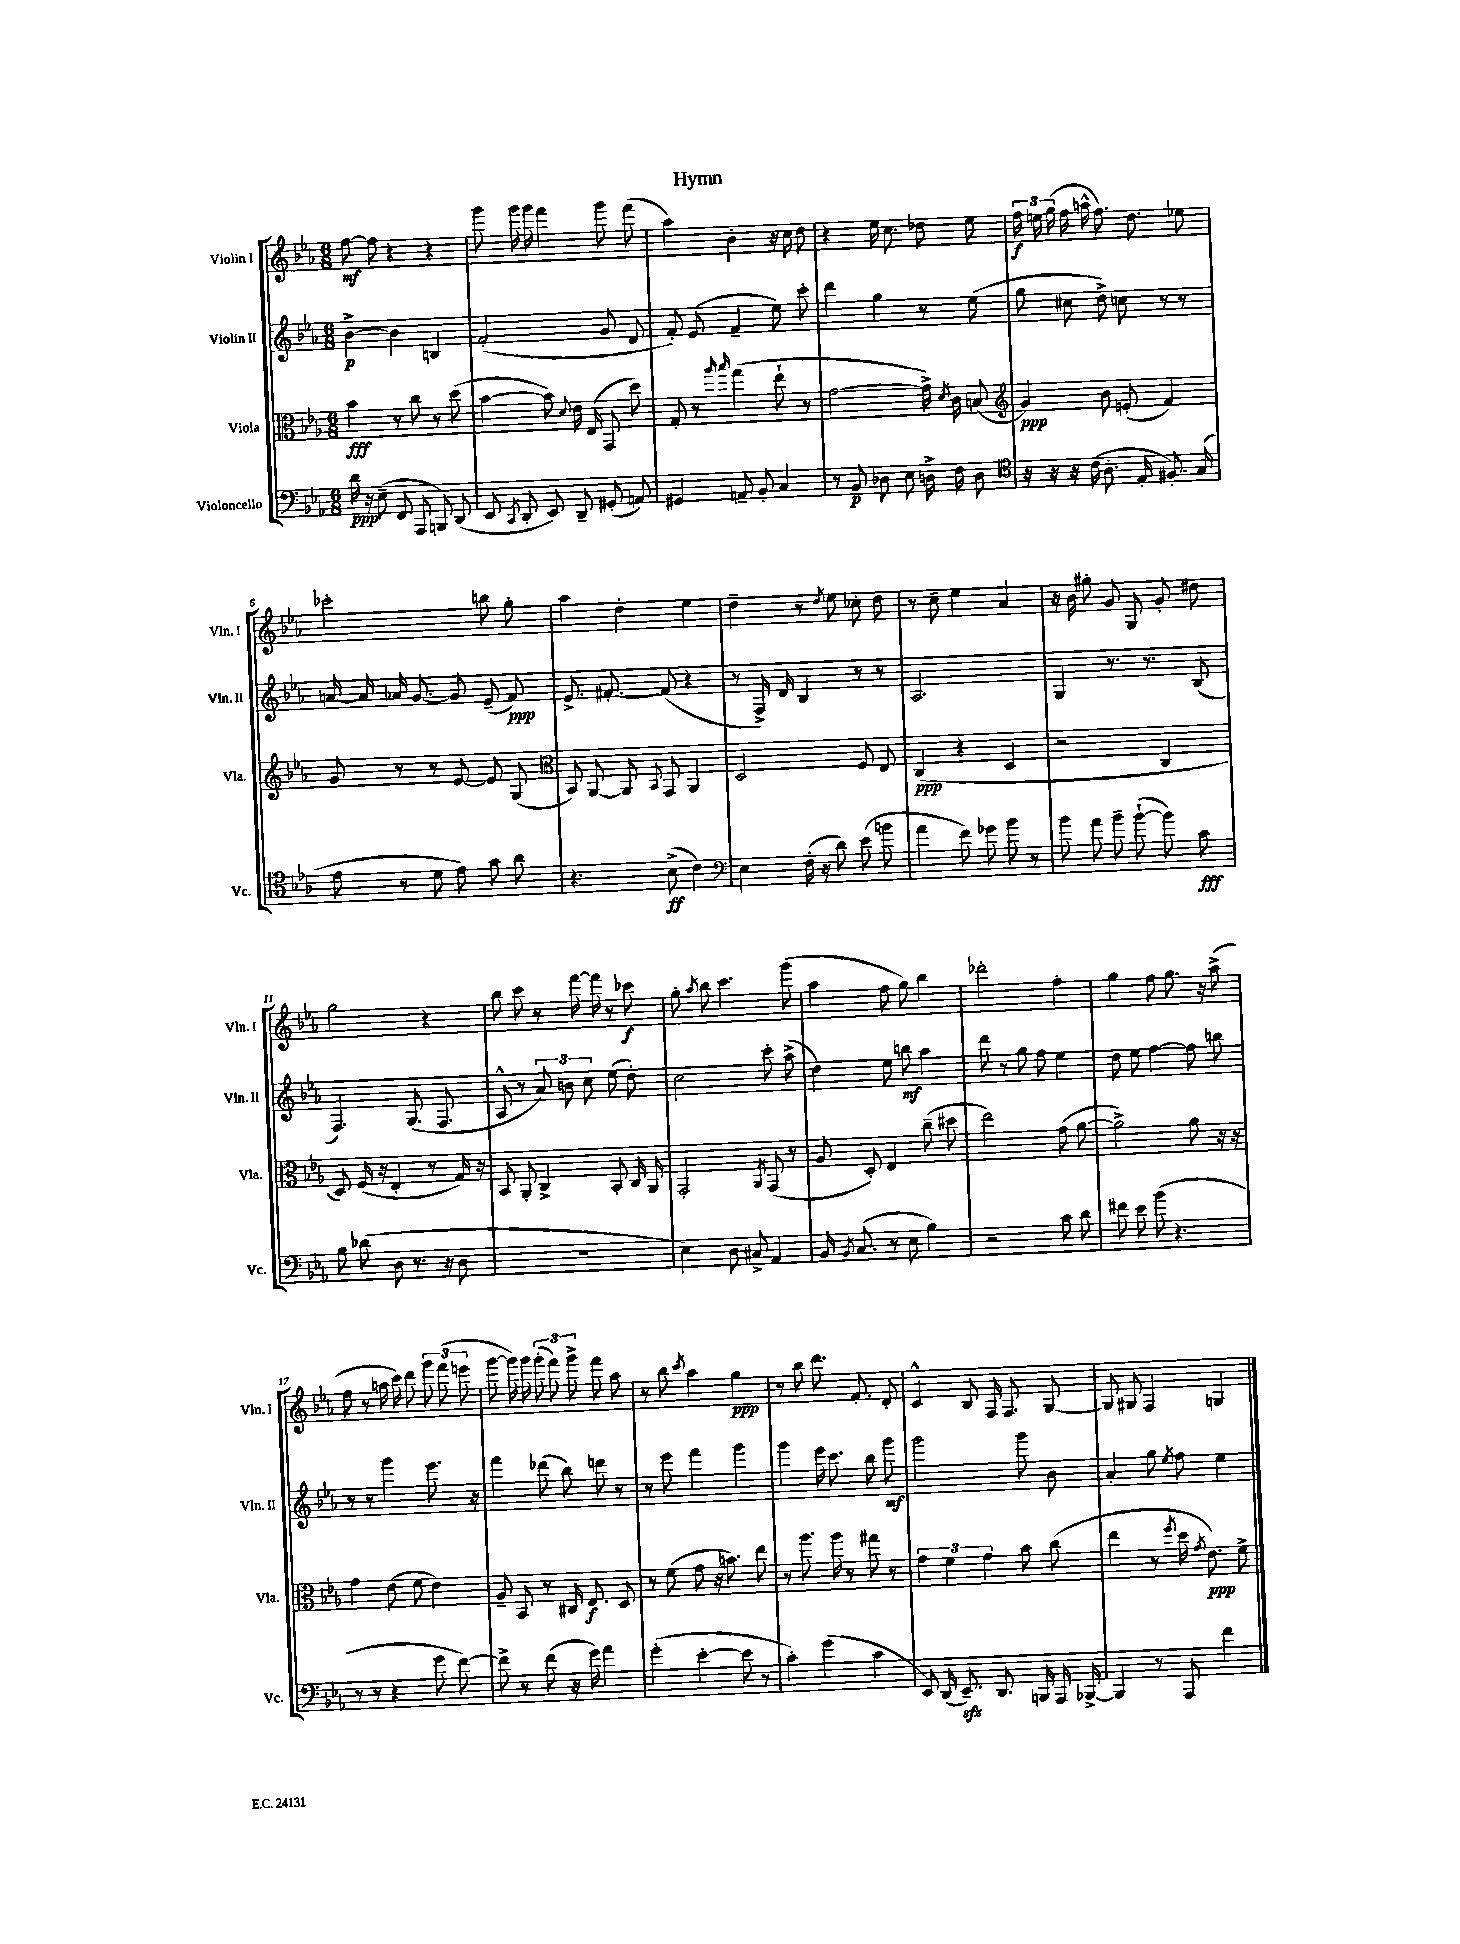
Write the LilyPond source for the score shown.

\header { title = "Hymn" }
<<
\new StaffGroup <<
\new Staff = "s0" \with { instrumentName = "Violin I" shortInstrumentName = "Vln. I" } {
    \clef treble \key ees \major \numericTimeSignature \time 6/8
    \autoBeamOff f''8~\mf f''8 r4 r4 |
    g'''8 g'''16 g'''16 f'''4 g'''8 f'''8( |
    aes''4) bes'4-. r16 c''16 d''8 |
    r4 ees''16 c''8. des''8 ees''8 |
    \tuplet 3/2 { f''16\f e''16 g''16( } f''16 a''16-^ f''8.) d''8. ees''8 |
    ces'''2-. b''8 g''8-. |
    aes''4 d''4-. ees''4 |
    d''4-- r8 \acciaccatura { d''8 } ees''8 ces''8-. d''8 |
    r8 c''8-- ees''4 aes'4 |
    r16 bes'16 gis''8-. g'8 g8 g'8-. dis''8 |
    g''2 r4 |
    bes''8 c'''8 r8 f'''16~ f'''16 r8 ces'''8\f |
    g''8-. \acciaccatura { aes''8 } bes''8 c'''4. g'''8( |
    aes''4 f''8 g''8) bes''4 |
    des'''2-. f''4-. |
    g''4 f''8 g''8. r16 aes''8->( |
    f''8 r8 a''16 c'''16) d'''8 \tuplet 3/2 { g'''8 f'''8( e'''8 } |
    g'''8~ g'''16) g'''16 \tuplet 3/2 { g'''8-.( f'''8) g'''8-> } f'''8 aes''8 |
    r8 bes''8 \acciaccatura { c'''8 } aes''4 g''4\ppp |
    r8 bes''8 d'''8. f'8.-. d'8-. |
    c'4-^ bes8 f16 f8. g8~ |
    g8 gis8 f4 g4 \bar "|." |
}
\new Staff = "s1" \with { instrumentName = "Violin II" shortInstrumentName = "Vln. II" } {
    \clef treble \key ees \major \numericTimeSignature \time 6/8
    \autoBeamOff bes'4~->\p bes'4 b4 |
    f'2-.( g'8 d'8 |
    f'8-.) ees'8( f'4-- ees''8) c'''8-. |
    d'''4 g''4 r8 ees''8( |
    g''8 cis''8 d''8->) c''8 r8 r8 |
    a'16~ a'16 aes'16 g'8.~ g'8 ees'8--( f'8\ppp) |
    ees'8.-> fis'8.~-. fis'8( r4 |
    r8 f16->) d'16 bes4 r8 r8 |
    aes2. |
    g4 r8. r8. bes8( |
    f4.) g8.( f8. |
    aes8-^ r8 \tuplet 3/2 { aes'8) b'8 c''8 } ees''8( d''8-.) |
    c''2 c'''8-. aes''8->( |
    d''4) ees''8 b''8\mf aes''4 |
    d'''8 r8 g''8 f''8 ees''4 |
    d''8 ees''8 f''4~ f''8 b''8 |
    r8 r8 g'''4 ees'''8. r16 |
    f'''4 des'''8( bes''8) d'''8 r8 |
    r8 ees'''8 f'''4 g'''4 |
    g'''4 ees'''16 c'''8. bes''8 g'''8\mf |
    g'''2 g'''8 bes'8 |
    aes'4-. g''8 \acciaccatura { ees''8 } f''8 ees''4 \bar "|." |
}
\new Staff = "s2" \with { instrumentName = "Viola" shortInstrumentName = "Vla." } {
    \clef alto \key ees \major \numericTimeSignature \time 6/8
    \autoBeamOff bes'4\fff r8 c''8 r8 d''8( |
    bes'4~ bes'8) \appoggiatura { d'8 } ees'16 ees16( g,8 d''8) |
    g8-. r8 \grace { aes''16 bes''16 } g''4( ees''8-! r8 |
    g'2~ g'16->) \acciaccatura { d'8 } c'16 b8( |
    \clef treble g'4\ppp) bes'8 e'8-.( f'4) |
    g'8 r8 r8 ees'8~ ees'8 g8( |
    \clef alto bes,8) aes,8~ aes,8 \appoggiatura { bes,8 } g,8 aes,4 |
    d2 f8 ees8 |
    c4\ppp( r4 d4 |
    r2 c4 |
    d8) f16( r16 ees4-. r8 g16) r16 |
    bes,8 aes,8-. c4-> bes,8-. c16 aes,16 |
    g,2-. \acciaccatura { aes,8 } g,8( r8 |
    aes8 d8-.) ees4 c''8--( dis''8 |
    ees''2) g'8( aes'8~ |
    aes'2->) aes'8 r16 r16 |
    g'4 ees'8( f'8 ees'4) |
    aes8-- bes,8 r8 cis16 ees8.\f d8 |
    r8 f'8( g'8 r16 b'8.) ees''8 |
    r8 aes''8. aes''16 r8 gis''8 r8 |
    \tuplet 3/2 { g'4 f'4 g'4 } bes'8 c''8( |
    ees''4 r8 \acciaccatura { f''8 } d''16 \acciaccatura { g'8 } ees'8.\ppp) f'8-> \bar "|." |
}
\new Staff = "s3" \with { instrumentName = "Violoncello" shortInstrumentName = "Vc." } {
    \clef bass \key ees \major \numericTimeSignature \time 6/8
    \autoBeamOff d'16\ppp r16 ees8--( f,8 aes,,8 b,,8) d,8( |
    ees,8 \acciaccatura { c,8 } d,8-. ees,8) d,8-- gis,8-.( a,8) |
    gis,4 a,8-- bes,8-. c4 |
    r8 bes,8\p des8 ees8 d16-> f16 d8 |
    \clef tenor r16 r16 r16 c'16( aes8.-. ees16-. fis8.-.) g16( |
    ees'8 r8 d'8 ees'8) g'8 aes'8 |
    r4. bes8->\ff( c'4) |
    \clef bass ees4 f16-.( r16 d'8) ees'8( b'8 |
    aes'4 f'8) ges'8 bes'8 r8 |
    bes'8 aes'8 bes'8-- bes'8~-!( bes'8) c'8\fff |
    bes8 des'8( d8 r8. r16 d8 |
    R2. |
    ees4) d8 cis8-> aes,4 |
    bes,16 \acciaccatura { bes,8 } c8.( r8 ees8 bes4) |
    r2 c'8 d'8 |
    fis'8 ees'8 bes'8( r4. |
    r8 r8 r4 g'8 f'8~) |
    f'8-> r8 f'8( r16 g'16) aes'4 |
    g'4-.( ees'4~-. ees'8 r8 |
    c'4-.) g'4( c'4 |
    ees,8) d,16( ees,8.--\sfz) d,8. b,,16 aes,,16 bes,,16~-> |
    bes,,4 r8 aes,,8 f'4 \bar "|." |
}
>>
>>
